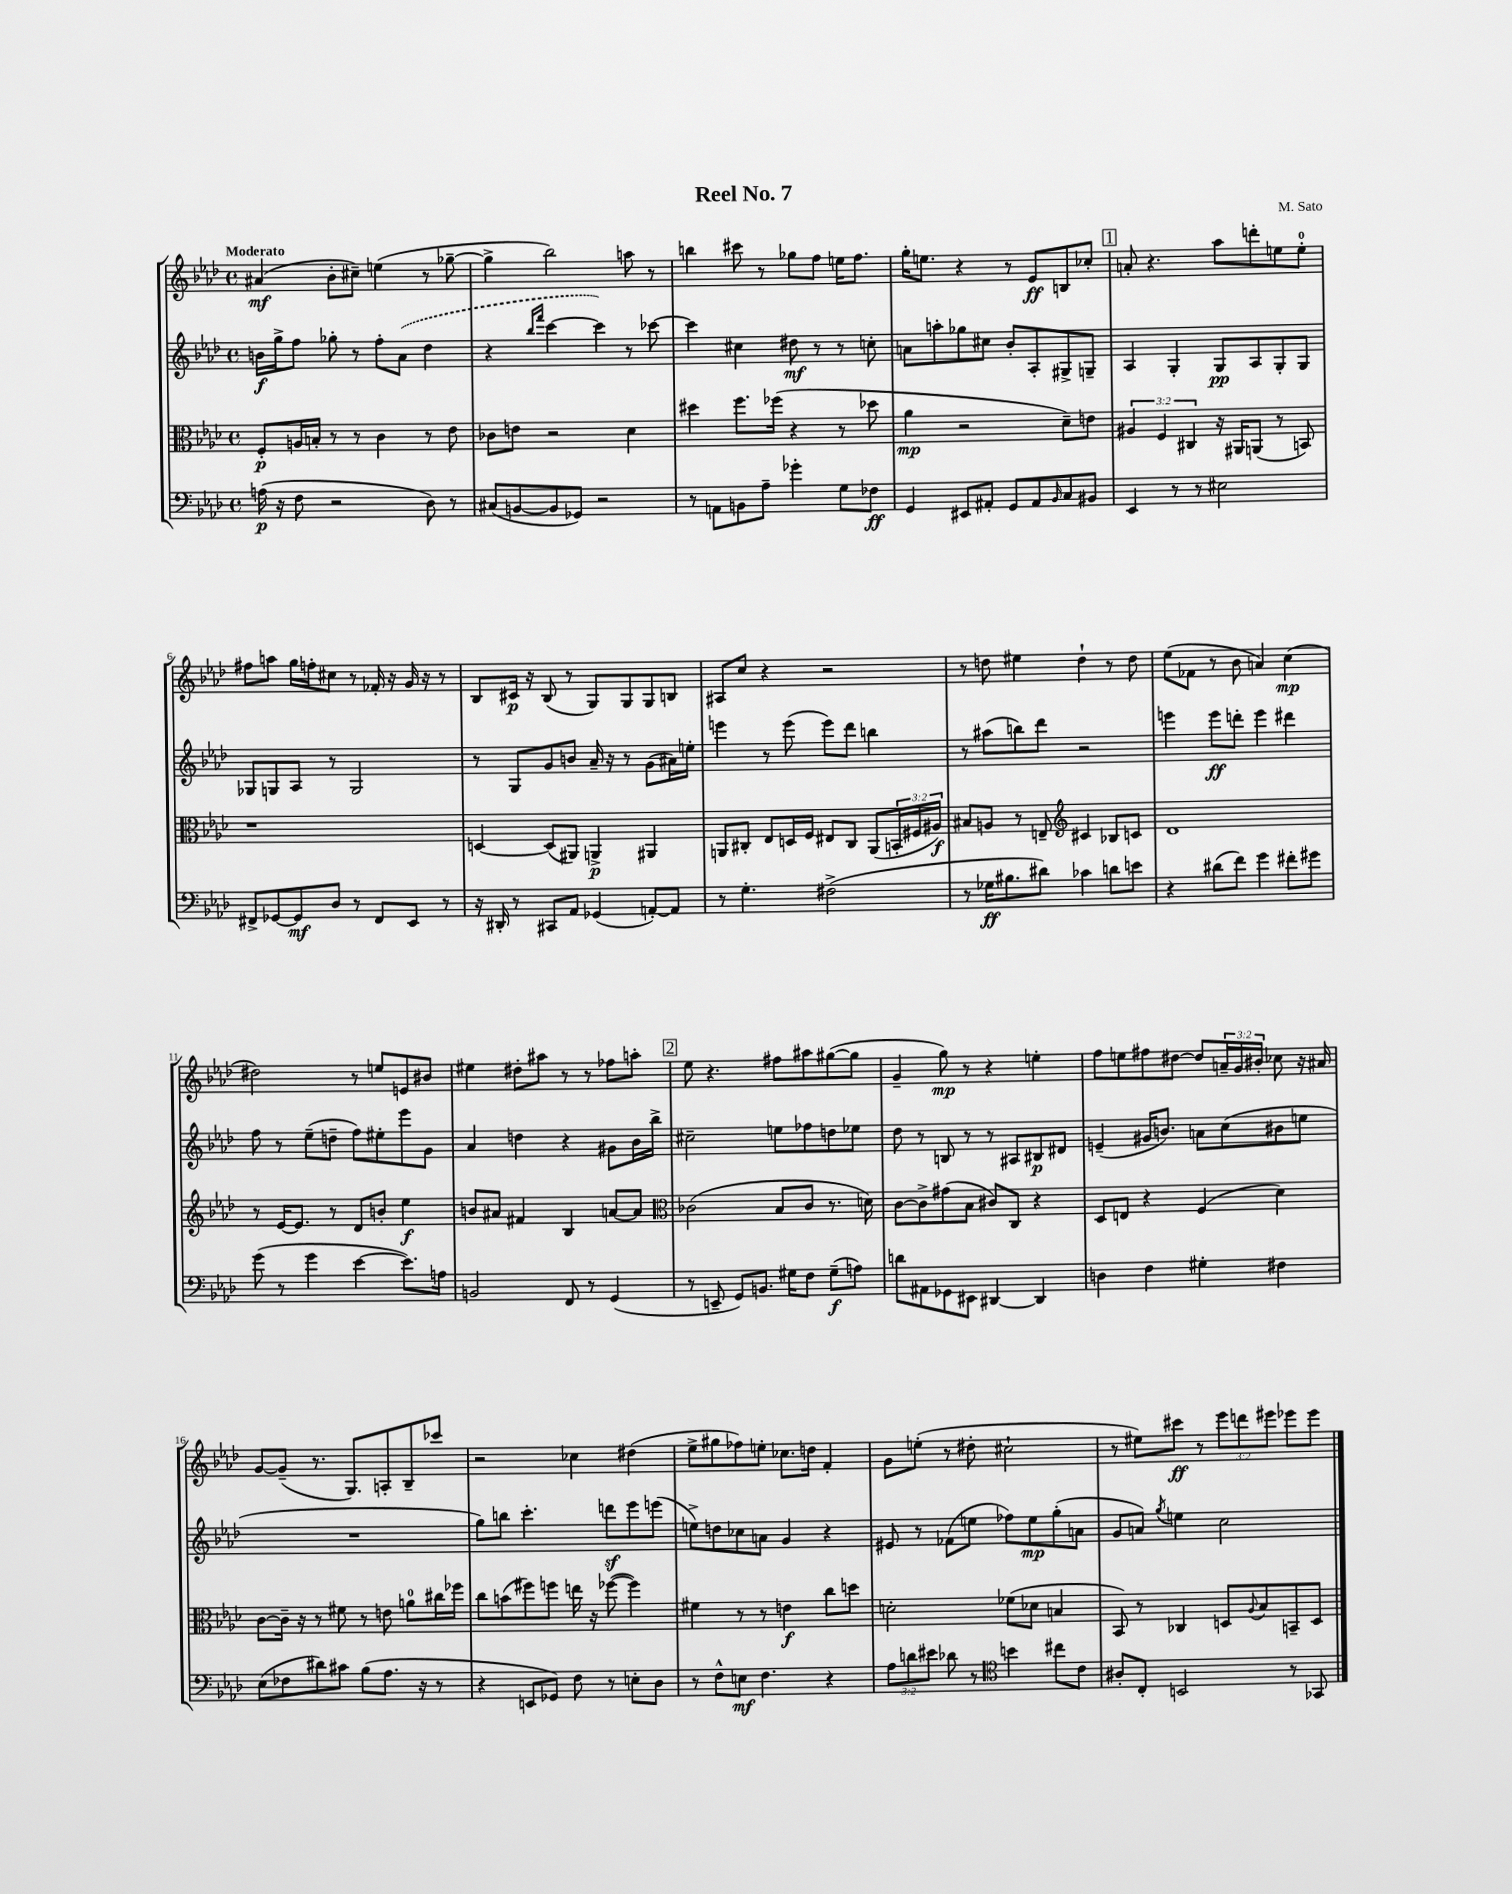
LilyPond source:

\header { title = "Reel No. 7" composer = "M. Sato" }
<<
\new StaffGroup <<
\new Staff = "s0" {
    \clef treble \key aes \major \defaultTimeSignature \time 4/4 \override Staff.TupletNumber.text = #tuplet-number::calc-fraction-text \tempo "Moderato"
    ais'4\mf( bes'8-. cis''8--) e''4( r8 ges''8~-- |
    ges''4-> bes''2) a''8 r8 |
    b''4 cis'''8 r8 ges''8 f''8 e''16 f''8. |
    g''16-. e''8. r4 r8 ees'8\ff b8 ces''8-. |
    \mark \markup { \box "1" } a'8-. r4. aes''8 d'''8-. e''8 e''8-0-. |
    fis''8 a''8 g''16 f''16-. cis''8 r8 fes'16-. r16 g'16 r16 r8 |
    bes8 cis'16\p r16 bes8( r8 g8) g8 g8 b8 |
    ais8 c''8 r4 r2 |
    r8 d''8 eis''4 d''4-! r8 d''8 |
    ees''8( fes'8 r8 bes'8 a'4) c''4\mp( |
    dis''2) r8 e''8 e'8 bis'8 |
    eis''4 dis''8-. ais''8 r8 r8 fes''8 a''8-. |
    \mark \markup { \box "2" } ees''8 r4. fis''8 ais''8 gis''8~( gis''8 |
    g'4-- g''8\mp) r8 r4 e''4-. |
    f''8 e''8 fis''8 dis''8~ dis''8 \tuplet 3/2 { a'16-- g'16 bis'16-. } ces''8 r16 ais'16 |
    g'8~ g'8--( r8. g8.) a8-. bes8-- ces'''8 |
    r2 ces''4 dis''4( |
    ees''8-> gis''8 fes''8) e''8-. ces''8. d''16 f'4-. |
    g'8 e''8-.( r8 dis''8-. cis''2-! |
    r8 eis''8) cis'''8\ff r8 \tuplet 3/2 { ees'''8 d'''8 eis'''8 } ees'''8 ees'''8 \bar "|." |
}
\new Staff = "s1" {
    \clef treble \key aes \major \defaultTimeSignature \time 4/4
    b'16\f g''16-> f''8 ges''8-. r8 f''8-. \once \slurDashed aes'8( des''4 |
    r4 \grace { bes''16 f'''16 } c'''4~ c'''4) r8 ces'''8~ |
    ces'''4 cis''4 dis''8\mf r8 r8 c''8-. |
    a'8 a''8-. ges''8 cis''8 bes'8-. aes8-. gis8-> g8-- |
    \mark \markup { \box "1" } aes4 g4-. g8\pp aes8 g8-. g8 |
    ges8 g8 aes8 r8 g2 |
    r8 g8 g'8 b'8 aes'16-- r16 r8 g'8( ais'16) e''16-. |
    e'''4 r8 e'''8( e'''8) des'''8 b''4 |
    r8 ais''8( b''8) des'''8 r2 |
    e'''4 e'''8\ff d'''8-. e'''4 dis'''4 |
    f''8 r8 ees''8--( d''8-- f''8) eis''8-. ees'''8 g'8 |
    aes'4 d''4 r4 gis'8 bes'16 bes''16-> |
    \mark \markup { \box "2" } cis''2-- e''8 fes''8 d''8 ees''8 |
    des''8 r8 b8 r8 r8 ais8 bis8\p dis'8 |
    e'4--( gis'16 b'8.) a'8 c''8( bis'8 e''8 |
    R1 |
    g''8) b''8 c'''4.-. d'''8\sf ees'''8 e'''8( |
    e''8->) d''8 ces''8 a'8 g'4 r4 |
    eis'8 r8 fes'8( e''8 fes''8) e''8\mp g''8-.( a'8 |
    g'8 a'8) \acciaccatura { g''8 } e''4 c''2 \bar "|." |
}
\new Staff = "s2" {
    \clef alto \key aes \major \defaultTimeSignature \time 4/4 \override Staff.TupletNumber.text = #tuplet-number::calc-fraction-text
    f8-.\p a16 b16-. r8 r8 c'4 r8 ees'8 |
    ces'8 e'8 r2 des'4 |
    dis''4 f''8. fes''16( r4 r8 des''8 |
    aes'4\mp r2 des'8--) e'8 |
    \mark \markup { \box "1" } \tuplet 3/2 { ais4 f4 cis4 } r16 ais,16 a,8( r8 b,8) |
    r1 |
    d4~ d8( ais,8) a,4->\p ais,4 |
    a,8 cis8-. ees8 d16 f16 eis8 cis8 a,8( \tuplet 3/2 { b,16-. fis16 ais16\f) } |
    bis8 a8 r8 e8-- \clef treble cis'4 bes8 c'8 |
    des'1 |
    r8 ees'16~ ees'8. r8 des'8 b'8-. ees''4\f |
    b'8 ais'8 fis'4 bes4 a'8~ a'8 |
    \mark \markup { \box "2" } \clef alto ces'2( bes8 ces'8 r8. d'16) |
    c'8~ c'8-> gis'8( bes8 cis'8) c8 r4 |
    des8 e8 r4 f4( des'4) |
    c'8~ c'16-- r16 r8 fis'8 r8 e'8 a'8-0 cis''16 fes''16 |
    c''8 b'8( fis''8) f''8 e''16 r16 fes''8~( fes''4) |
    fis'4 r8 r8 e'4\f c''8 d''8 |
    d'2-. fes'8( des'8 b4 |
    bes,8) r8 ces4 d8 \appoggiatura { aes8 } bes8 b,8-- d8 \bar "|." |
}
\new Staff = "s3" {
    \clef bass \key aes \major \defaultTimeSignature \time 4/4 \override Staff.TupletNumber.text = #tuplet-number::calc-fraction-text
    a16\p( r16 f8 r2 des8) r8 |
    cis8( b,8~ b,8 ges,8) r2 |
    r8 a,8 b,8 aes8-- ges'4-. g8 fes8\ff |
    g,4 eis,8 ais,8-. g,8 ais,8 \grace { bes,16 } c8 bis,8 |
    \mark \markup { \box "1" } ees,4 r8 r8 eis2 |
    fis,8-> ges,8~ ges,8\mf des8 r8 fis,8 ees,8 r8 |
    r16 dis,16-. r8 cis,8 aes,8 ges,4( a,8~-.) a,8 |
    r8 g4.-. fis2->( |
    r8 ges16\ff bis8. dis'8) ces'4 d'8 e'8 |
    r4 dis'8( f'8) g'4 fis'8-. gis'8 |
    g'8( r8 g'4 ees'4~ ees'8.) a16 |
    b,2 f,8 r8 g,4( |
    \mark \markup { \box "2" } r8 e,8-- g,8) b,8. gis16 f8 gis8--\f( a8) |
    d'8 ais,8 ges,8 eis,8 dis,4~ dis,4 |
    d4 f4 gis4-. fis4 |
    ees8( fes8 dis'8) cis'8 bes8( aes8. r16 r8 |
    r4 e,8 ges,8) f8 r8 e8-. des8 |
    r8 f8-^ e8\mf f4. r4 |
    \tuplet 3/2 { aes8 d'8 eis'8 } des'8 r8 \clef tenor b'4 cis''8 c'8 |
    ais8-. c8-. b,2 r8 ges,8 \bar "|." |
}
>>
>>
